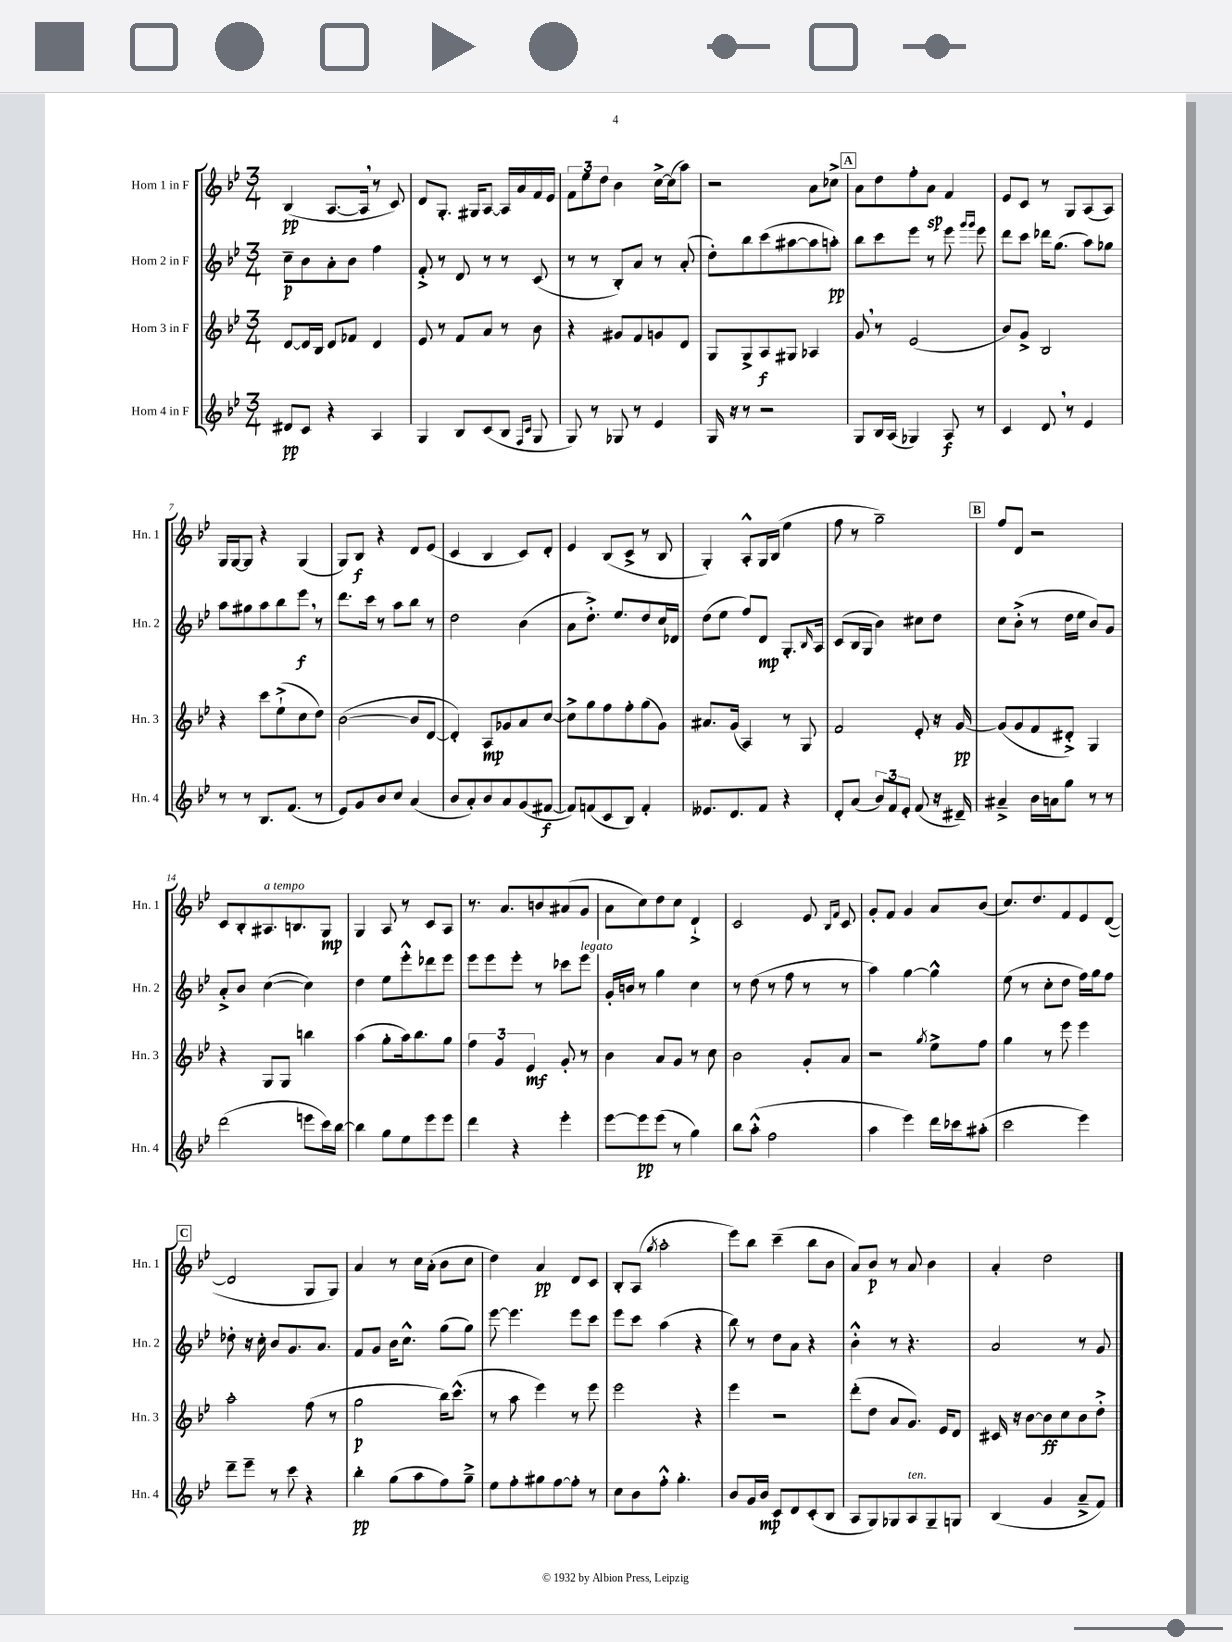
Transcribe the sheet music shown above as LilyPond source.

<<
\new StaffGroup <<
\new Staff = "s0" \with { instrumentName = "Horn 1 in F" shortInstrumentName = "Hn. 1" } {
    \clef treble \key bes \major \numericTimeSignature \time 3/4
    bes4\pp( a8.~ a16 \breathe r8 c'8) |
    d'8 g8.-. gis16 a8~ a16 a'16 f'16 ees'16 |
    \tuplet 3/2 { f'8 ees''8 d''8 } bes'4 c''16~-> c''16( a''8) |
    r2 a'8 ces''8-> |
    \mark \markup { \box "A" } a'8 d''8 f''8-. a'8\sp f'4 |
    ees'8 c'8 r8 g8 a8( a8) |
    g16 g16~ g8 r4 g4( |
    g8) bes8\f r4 d'8 ees'8( |
    c'4 bes4 c'8) d'8-. |
    ees'4 bes8( c'8-> r8 bes8 |
    g4-.) a8-.-^ g16 bes16( ees''4 |
    f''8 r8 g''2--) |
    \mark \markup { \box "B" } f''8 d'8 r2 |
    c'8 bes8-. ais8.^\markup { \italic "a tempo" } b8. g8\mp |
    g4 a8 r8 c'8 a8 |
    r8. a'8. b'8 ais'8( g'8 |
    a'8 c''8) d''8 c''8 d'4-!-> |
    c'2 ees'8 \grace { bes16 f'16 } c'8 |
    g'8-. f'8 g'4 a'8 bes'8( |
    c''8.) d''8. f'8 ees'8 d'8~( |
    \mark \markup { \box "C" } d'2 g8 g8) |
    a'4 r8 c''16 a'16-.( bes'8 c''8 |
    d''4) a'4\pp d'8 c'8 |
    bes8-. a8( \acciaccatura { g''8 } a''2-. |
    ees'''8) bes''8 c'''4--( bes''8 bes'8 |
    a'8) bes'8\p r8 a'8 bes'4 |
    a'4-. d''2 \bar "|." |
}
\new Staff = "s1" \with { instrumentName = "Horn 2 in F" shortInstrumentName = "Hn. 2" } {
    \clef treble \key bes \major \numericTimeSignature \time 3/4
    c''8--\p bes'8 a'8-. bes'8 f''4 |
    f'8-.-> r8 d'8 r8 r8 c'8( |
    r8 r8 bes8-.) a'8 r8 a'8-.( |
    d''8-.) bes''8 c'''8( ais''8~ ais''8 a''8-.\pp) |
    \mark \markup { \box "A" } bes''8 c'''8 ees'''8 r8 ees'''8 \grace { g'''16 g'''16 } ees'''8 |
    d'''8 c'''8 des'''16 g''8.( a''8) ges''8 |
    a''8 gis''8 a''8 bes''8 ees'''8\f \breathe r8 |
    d'''8. c'''16 r8 a''8 bes''8 r8 |
    d''2 bes'4( |
    a'8 d''8.-.->) ees''8. d''8 c''16 des'16 |
    d''8( ees''8 f''8) d'8\mp g8.-. \grace { bes16 } a16 |
    c'8( bes16 g16 bes'4) cis''8 d''8 |
    \mark \markup { \box "B" } c''8 bes'8-.->( r8 d''16 ees''16 bes'8) g'8 |
    a'8-.-> bes'8 c''4~( c''4) |
    d''4 ees''8 ees'''8-.-^ des'''8 ees'''8 |
    ees'''8 ees'''8 ees'''8-. r8 ces'''8 ees'''8^\markup { \italic "legato" } |
    g'16-. b'16 r8 g''4 c''4 |
    r8 d''8( r8 f''8 r8 r8 |
    a''4) g''4~ g''4-^ |
    ees''8( r8 c''8-. d''8 f''16) g''16 f''8 |
    \mark \markup { \box "C" } des''8-. r16 c''16-. bes'8 g'8. a'8. |
    f'8 g'8 bes'16 c''8.-^ g''8( g''8) |
    ees'''8~ ees'''4. ees'''8 c'''8 |
    ees'''8 c'''8 a''4( r4 |
    bes''8) r8 d''8 a'8 r4 |
    bes'4-.-^ r8 r4. |
    a'2 r8 g'8 \bar "|." |
}
\new Staff = "s2" \with { instrumentName = "Horn 3 in F" shortInstrumentName = "Hn. 3" } {
    \clef treble \key bes \major \numericTimeSignature \time 3/4
    d'8~ d'16 bes16 d'8 fes'8 d'4 |
    ees'8 r8 f'8 a'8 r8 bes'8 |
    r4 gis'8 f'8 g'8 d'8 |
    g8 g8-> a8\f gis8 aes4 |
    \mark \markup { \box "A" } g'8 \breathe r8 ees'2( |
    bes'8) g'8-> bes2 |
    r4 c'''8 ees''8-!->( c''8 d''8) |
    bes'2~( bes'8 d'8~ |
    d'4-.) a8\mp ges'8 a'8 c''8~ |
    c''8-> g''8 f''8 f''8-. g''8( g'8) |
    ais'8. g'16( a4) r8 g8 |
    f'2 ees'8-. r16 g'16~\pp |
    \mark \markup { \box "B" } g'8( g'8 f'8 dis'8-.->) g4 |
    r4 g8 g8 b''4 |
    a''4( g''8-. a''16) bes''8. g''8 |
    \tuplet 3/2 { f''4 g'4 ees'4\mf } g'8-. r8 |
    bes'4 a'8 g'8 r8 c''8 |
    bes'2 g'8-. a'8 |
    r2 \acciaccatura { g''8 } ees''8-> f''8 |
    g''4 r8 ees'''8 ees'''4 |
    \mark \markup { \box "C" } a''2-. f''8( r8 |
    g''2\p bes''16) c'''8.-^( |
    r8 a''8 ees'''4) r8 ees'''8 |
    ees'''2 r4 |
    ees'''4 r2 |
    d'''8-.( d''8 a'8 g'8.) ees'16 d'8 |
    cis'16 r16 bes'8~ bes'8\ff c''8 bes'8 d''8-.-> \bar "|." |
}
\new Staff = "s3" \with { instrumentName = "Horn 4 in F" shortInstrumentName = "Hn. 4" } {
    \clef treble \key bes \major \numericTimeSignature \time 3/4
    dis'8\pp c'8 r4 a4 |
    g4 bes8 c'8( bes8 \grace { f16 c'16 } g8 |
    g8) r8 ges8 r8 ees'4 |
    g16 r16 r8 r2 |
    \mark \markup { \box "A" } g8 bes16 a16( ges4) a8\f r8 |
    c'4 d'8 \breathe r8 ees'4 |
    r8 r8 bes8. f'8.( r8 |
    ees'8) g'8 bes'8 c''8 a'4( |
    bes'8 a'8-.) bes'8 a'8 g'8( fis'8~\f |
    fis'8) f'8( c'8 bes8) f'4-. |
    eeses'8. d'8. f'8 r4 |
    d'8-. a'8( \tuplet 3/2 { bes'8) f'8 ees'8-. } f'8( r16 dis'16--) |
    \mark \markup { \box "B" } ais'4---> bes'16 a'16 g''8 r8 r8 |
    d'''2( e'''8 c'''16) bes''16~ |
    bes''4 g''8 ees''8 ees'''8 ees'''8 |
    d'''4 r4 ees'''4-. |
    ees'''8~ ees'''8\pp ees'''8( r8 g''4) |
    bes''8 a''8-.-^( f''2 |
    a''4 ees'''4) d'''16 ces'''16 ais''8-.( |
    c'''2 ees'''4) |
    \mark \markup { \box "C" } d'''8-- ees'''8-- r8 c'''8 r4 |
    bes''4-.\pp g''8( a''8 f''8) g''8---> |
    ees''8 f''8-. gis''8 f''8~ f''8-. r8 |
    c''8 bes'8 f''8-.-^ g''4.-. |
    bes'8 g'16 bes'16\mp c'8 d'8 c'8-.( bes8 |
    a8 g8) ges8 a8^\markup { \italic "ten." } ges8-- g8 |
    bes4( g'4 a'8---> f'8) \bar "|." |
}
>>
>>
